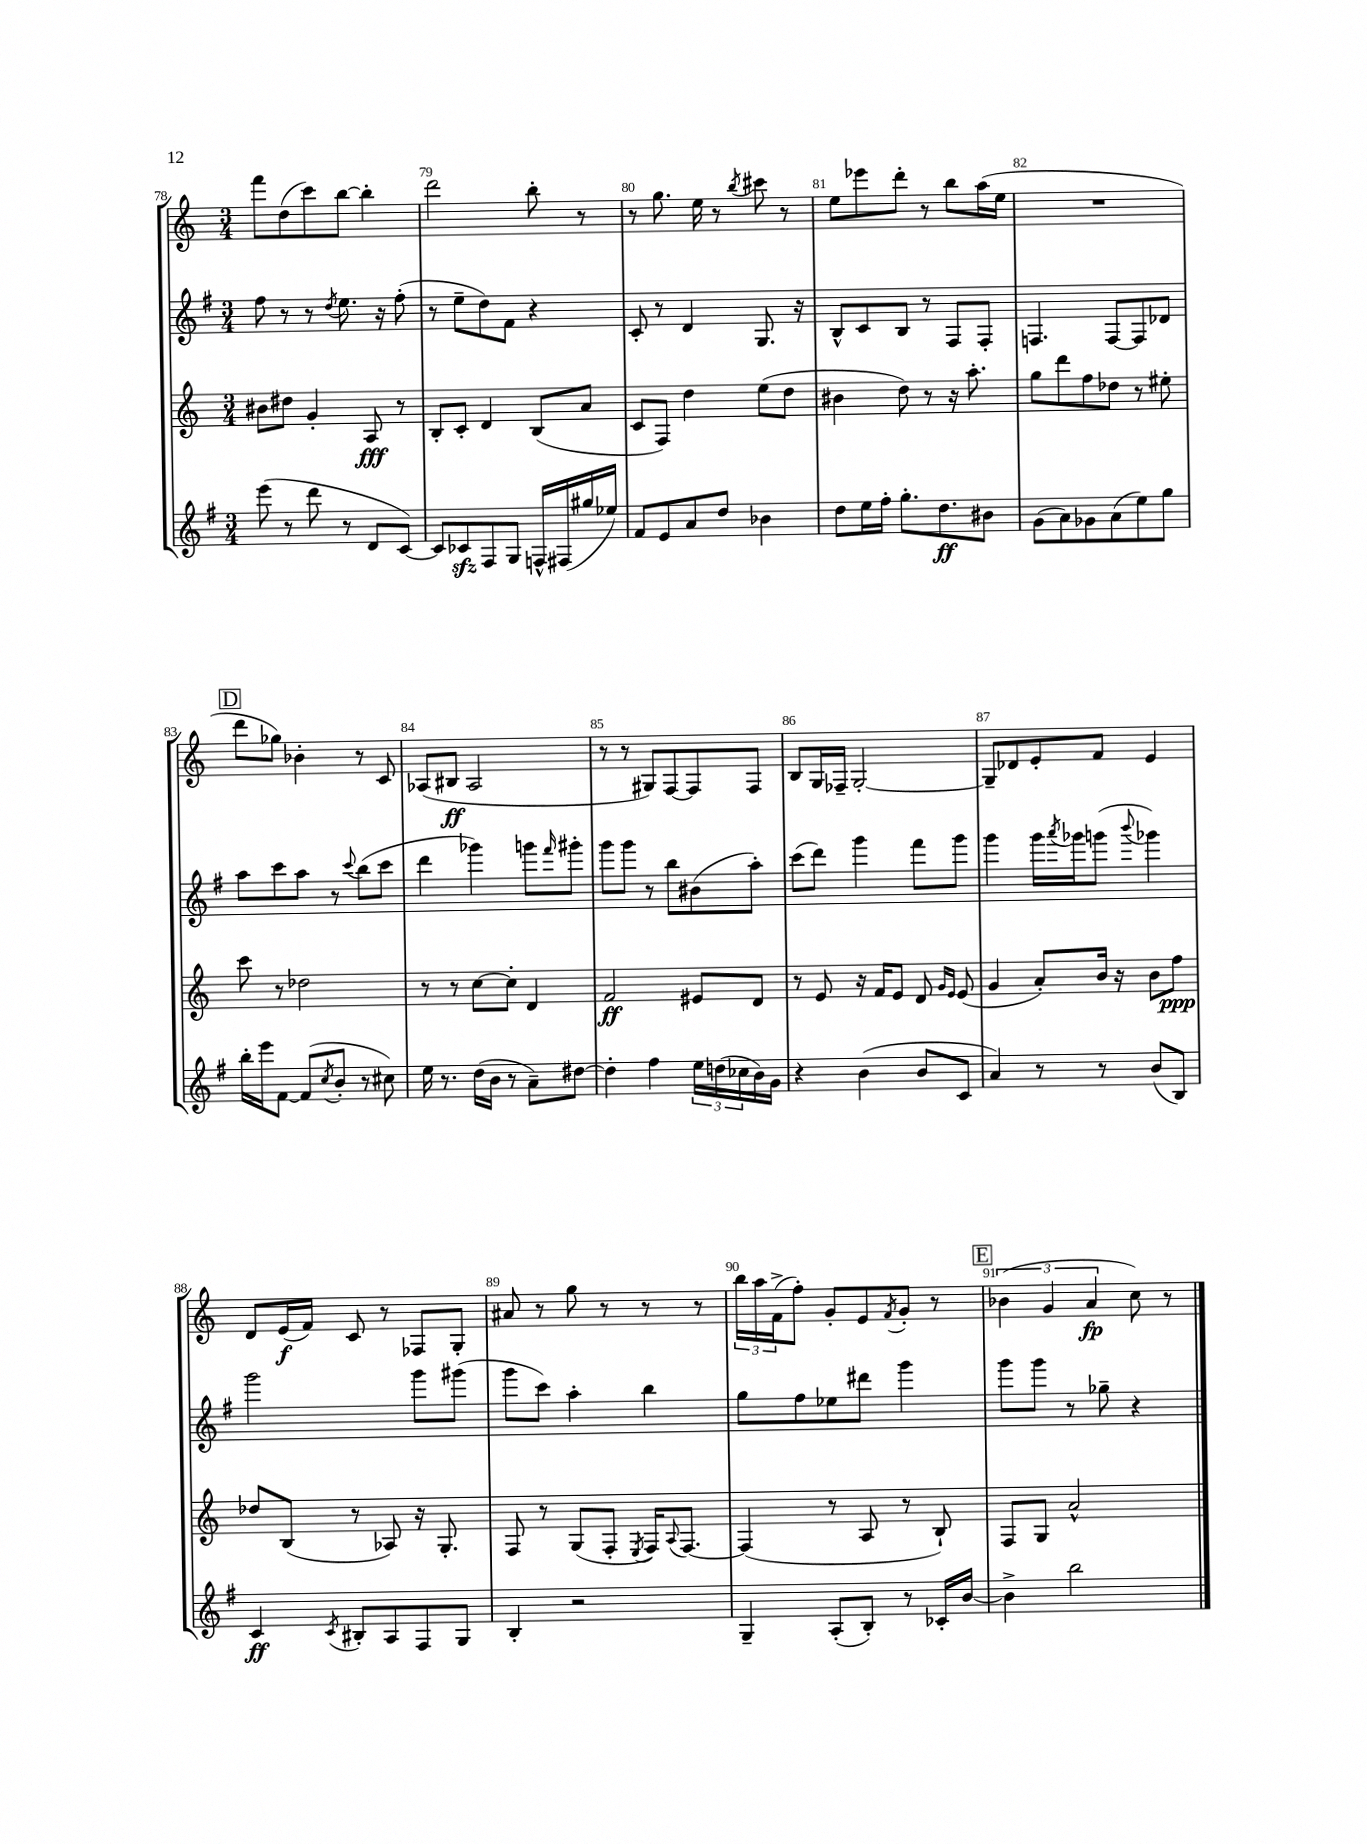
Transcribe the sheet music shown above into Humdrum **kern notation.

**kern	**dynam	**kern	**dynam	**kern	**kern	**dynam
*part4	*part4	*part3	*part3	*part2	*part1	*part1
*staff4	*staff4	*staff3	*staff3	*staff2	*staff1	*staff1
*clefG2	*	*clefG2	*	*clefG2	*clefG2	*
*k[f#]	*	*k[]	*	*k[f#]	*k[]	*
*M3/4	*	*M3/4	*	*M3/4	*M3/4	*
=78	=78	=78	=78	=78	=78	=78
(8eee\	.	8b#X\L	.	8ff#\	8fff\L	.
8r	.	8dd#X\J	.	8r	(8dd\	.
8ddd\	.	4g'/	.	8r	8ccc\)	.
.	.	.	.	8qdd/	.	.
8r	.	.	.	8.ee\	[8bb\J	.
8d/L	.	8A/	fff	.	4bb'\]	.
.	.	.	.	16r	.	.
[8c/J)	.	8r	.	(8ff#'\	.	.
=79	=79	=79	=79	=79	=79	=79
8c/L]	.	8B'/L	.	8r	2ddd\	.
8c-Xzz/	.	8c'/J	.	8ee~\L	.	.
8F#/	.	4d/	.	8dd\)	.	.
8G/J	.	.	.	8f#\J	.	.
16Fn^^/LL	.	(8B/L	.	4r	8bb'\	.
(16F#X/	.	.	.	.	.	.
16gg#X/	.	8a/J	.	.	8r	.
16ee-X/JJ)	.	.	.	.	.	.
=80	=80	=80	=80	=80	=80	=80
8f#/L	.	8c/L	.	8c'/	8r	.
8e/	.	8F/J)	.	8r	8.gg\	.
8a/	.	4dd\	.	4d/	.	.
.	.	.	.	.	16ee\	.
8dd/J	.	.	.	.	8r	.
.	.	.	.	.	8qbb/	.
4b-X\	.	(8ee\L	.	8.G/	8ccc#X\	.
.	.	8dd\J	.	.	8r	.
.	.	.	.	16r	.	.
=81	=81	=81	=81	=81	=81	=81
8dd\L	.	4b#X\	.	8B^^/L	8ee\L	.
16ee\L	.	.	.	8c/	8eee-X\	.
16ff#'\JJ	.	.	.	.	.	.
8.gg'\L	.	8dd\)	.	8B/J	8ddd'\J	.
.	.	8r	.	8r	8r	.
8.dd\	ff	.	.	.	.	.
.	.	16r	.	8F#/L	8bb\L	.
.	.	8.aa'\	.	.	.	.
8b#X\J	.	.	.	8F#'/J	(16aa\L	.
.	.	.	.	.	16ee\JJ	.
=82	=82	=82	=82	=82	=82	=82
(8g\L	.	8gg\L	.	4.Fn/	2.r	.
8a\)	.	8ddd\	.	.	.	.
8g-X\	.	8ff\	.	.	.	.
(8a\	.	8dd-X\J	.	[8F/L	.	.
8ee\)	.	8r	.	8F/]	.	.
8gg\J	.	8ee#X'\	.	8d-X/J	.	.
!!LO:LB:g=z
!!LO:REH:place=s1:t=D
=83	=83	=83	=83	=83	=83	=83
16bb'\LL	.	8ccc\	.	8aa\L	8ddd\L	.
16eee\J	.	.	.	.	.	.
[8f#\J	.	8r	.	8ccc\	8gg-X\J)	.
(8f#/L]	.	2dd-X\	.	8aa\J	4b-X'\	.
8qcc/	.	.	.	.	.	.
8b'/J	.	.	.	8r	.	.
.	.	.	.	8qqccc/	.	.
8r	.	.	.	(8bb\L	8r	.
8cc#X\)	.	.	.	8ccc\J	8c/	.
=84	=84	=84	=84	=84	=84	=84
16ee\	.	8r	.	4ddd\	(8A-X/L	.
8.r	.	.	.	.	.	.
.	.	8r	.	.	8B#X/J	ff
(16dd\LL	.	[8cc\L	.	4ggg-X\)	2A-/	.
16b\JJ	.	.	.	.	.	.
8r	.	8cc'\J]	.	.	.	.
8a~\L)	.	4d/	.	8gggn\L	.	.
.	.	.	.	16qqfff#/	.	.
[8dd#X\J	.	.	.	8ggg#X'\J	.	.
=85	=85	=85	=85	=85	=85	=85
4dd#'\]	.	2f/	ff	8ggg\L	8r	.
.	.	.	.	8ggg\J	8r	.
4ff#\	.	.	.	8r	8G#X/L)	.
.	.	.	.	8bb\L	[8F/	.
24ee\LL	.	8e#X/L	.	(8b#X\	8F/]	.
(24ddn\	.	.	.	.	.	.
24cc-X\	.	.	.	.	.	.
16b\)	.	8d/J	.	8aa'\J)	8F/J	.
16g\JJ	.	.	.	.	.	.
=86	=86	=86	=86	=86	=86	=86
4r	.	8r	.	(8ccc\L	8B/L	.
.	.	8e/	.	8ddd\J)	16G/L	.
.	.	.	.	.	16F-X~/JJ	.
(4b\	.	16r	.	4ggg\	[2G'/	.
.	.	16f/KL	.	.	.	.
.	.	8e/J	.	.	.	.
8b/L	.	8d/	.	8fff#\L	.	.
.	.	16qqg/LL	.	.	.	.
.	.	16qqe/JJ	.	.	.	.
8c/J	.	(8e/	.	8ggg\J	.	.
=87	=87	=87	=87	=87	=87	=87
4a/)	.	4g/	.	4ggg\	8G~/L]	.
.	.	.	.	.	8d-X/	.
8r	.	8a'/L)	.	16ggg\LL	8e'/	.
.	.	.	.	8qaaa/	.	.
.	.	.	.	16ggg-X\J	.	.
8r	.	16b/Jk	.	(8gggn\J	8f/J	.
.	.	16r	.	.	.	.
.	.	.	.	8qqbbb/	.	.
(8b/L	.	8b\L	.	4ggg-X\)	4e/	.
8B/J)	.	8ff\J	ppp	.	.	.
!!LO:LB:g=z
=88	=88	=88	=88	=88	=88	=88
4c/	ff	8dd-X/L	.	2ggg\	8d/L	.
.	.	(8B/J	.	.	(16e/L	f
.	.	.	.	.	16f/JJ)	.
8qc/	.	.	.	.	.	.
8B#X'/L	.	8r	.	.	8c/	.
8A/	.	8A-X/)	.	.	8r	.
8F#/	.	16r	.	8ggg\L	8F-X/L	.
.	.	8.G'/	.	.	.	.
8G/J	.	.	.	(8ggg#X\J	8G'/J	.
=89	=89	=89	=89	=89	=89	=89
4B'/	.	8F/	.	8ggg\L	8a#X/	.
.	.	8r	.	8ccc\J)	8r	.
2r	.	(8G/L	.	4aa'\	8gg\	.
.	.	8F'/J	.	.	8r	.
.	.	8qE/	.	.	.	.
.	.	16F/KL)	.	4bb\	8r	.
.	.	8qqA/	.	.	.	.
.	.	[8.F/J	.	.	.	.
.	.	.	.	.	8r	.
=90	=90	=90	=90	=90	=90	=90
4G~/	.	(4F/]	.	8gg\L	24bb\LL	.
.	.	.	.	.	24aa\	.
.	.	.	.	.	(24f^\J	.
.	.	.	.	8ff#\	8ff'\J)	.
(8A'/L	.	8r	.	8ee-X\	8g'/L	.
8B'/J)	.	8A/	.	8ddd#X\J	8e/	.
.	.	.	.	.	8qf/	.
8r	.	8r	.	4ggg\	8g'/J	.
16c-X'/LL	.	8B`/)	.	.	8r	.
[16b/JJ	.	.	.	.	.	.
!!LO:REH:place=s1:t=E
=91	=91	=91	=91	=91	=91	=91
4b^\]	.	8F/L	.	8ggg\L	(6b-X\	.
.	.	8G/J	.	8ggg\J	.	.
.	.	.	.	.	6g/	.
2bb\	.	2a^^/	.	8r	.	.
.	.	.	.	.	6a/	fp
.	.	.	.	8gg-X~\	.	.
.	.	.	.	4r	8cc\)	.
.	.	.	.	.	8r	.
==	==	==	==	==	==	==
*-	*-	*-	*-	*-	*-	*-
